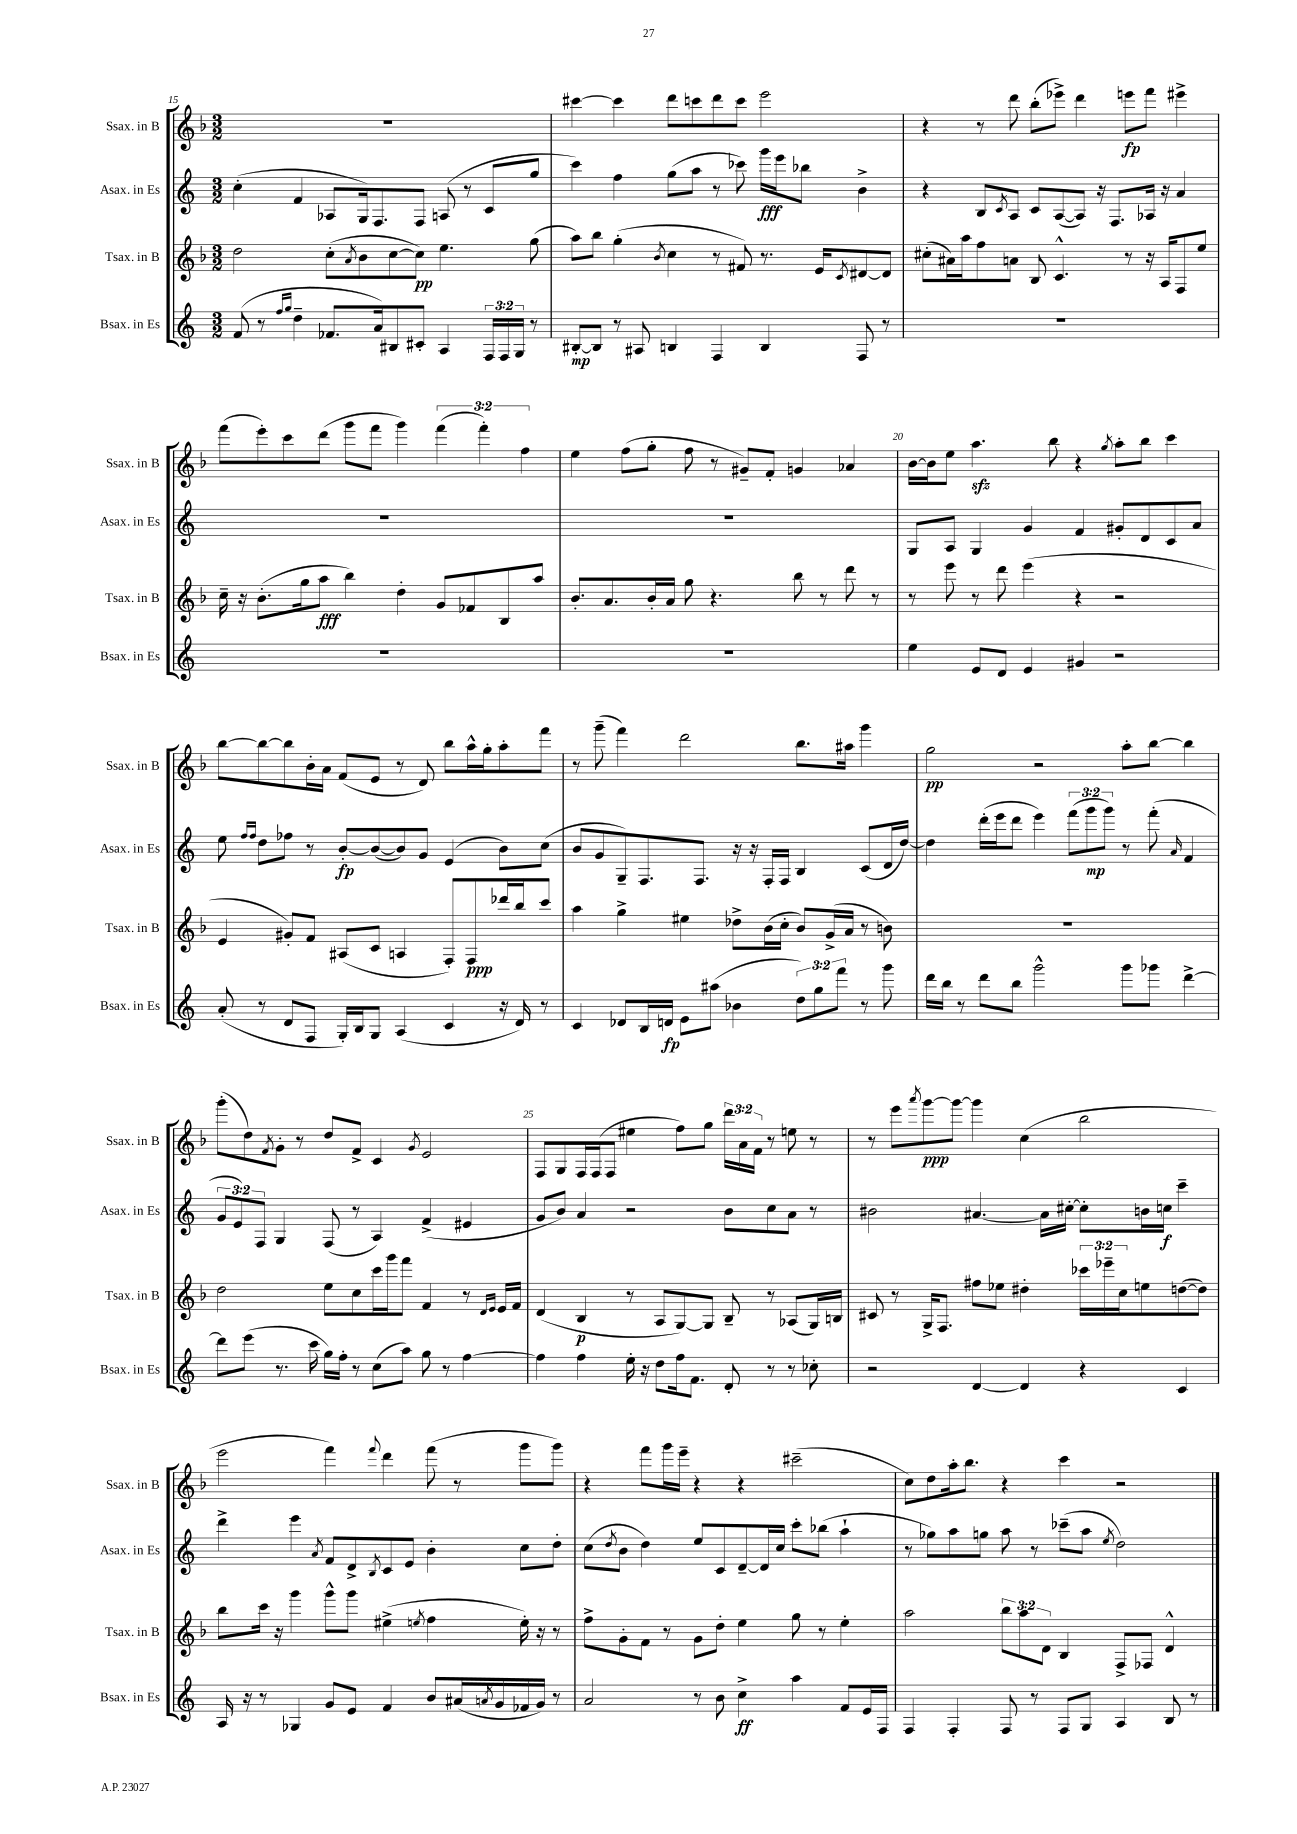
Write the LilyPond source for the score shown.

<<
\new StaffGroup <<
\new Staff = "s0" \with { instrumentName = "Ssax. in B" shortInstrumentName = "Ssax. in B" } {
    \clef treble \key f \major \numericTimeSignature \time 3/2 \override Staff.TupletNumber.text = #tuplet-number::calc-fraction-text
    R1. |
    cis'''4~ cis'''4 d'''8 c'''8 d'''8 c'''8 e'''2 |
    r4 r8 d'''8 bes''8-.( ees'''8->) d'''4 e'''8\fp f'''8 eis'''4-> |
    f'''8( e'''8-.) c'''8 d'''8( g'''8 f'''8 g'''4) \tuplet 3/2 { f'''4( f'''4-.) f''4 } |
    e''4 f''8( g''8-. f''8 r8 gis'8--) f'8-. g'4 aes'4 |
    bes'16~ bes'16 e''8 a''4.\sfz bes''8 r4 \acciaccatura { g''8 } a''8-. bes''8 c'''4 |
    bes''8~ bes''8~ bes''8 bes'16-. a'16 f'8( e'8 r8 d'8) bes''8 a''16-^ g''16-. a''8-. f'''8 |
    r8 g'''8--( f'''4) d'''2 bes''8. ais''16 g'''4 |
    g''2\pp r2 a''8-. bes''8~ bes''4 |
    g'''8-.( d''8) \acciaccatura { f'8 } g'8-. r8 d''8 f'8-> c'4 \acciaccatura { g'8 } e'2 |
    f8 g8 f16 f16( f8 eis''4 f''8) g''8 \tuplet 3/2 { d'''16 a'16 f'16 } r8 e''8 r8 |
    r8 e'''8 \acciaccatura { a'''8 } g'''8~\ppp g'''8~ g'''4 c''4( bes''2 |
    e'''2 f'''4) \appoggiatura { f'''8 } d'''4 f'''8( r8 g'''8 g'''8) |
    r4 f'''8 g'''16 e'''16-- r4 r4 cis'''2--( |
    c''8) d''8 a''16-. bes''8. r4 c'''4 r2 \bar "|." |
}
\new Staff = "s1" \with { instrumentName = "Asax. in Es" shortInstrumentName = "Asax. in Es" } {
    \clef treble \key c \major \numericTimeSignature \time 3/2 \override Staff.TupletNumber.text = #tuplet-number::calc-fraction-text
    c''4-.( f'4 aes8 g16) f8. f8 a8( r8 c'8 g''8 |
    c'''4) f''4 g''8( a''8 r8 ces'''8) g'''16\fff e'''16 bes''8 b'4-> |
    r4 b8 \acciaccatura { c'8 } a8 c'8 a8~( a8) r16 f8. aes16 r16 a'4 |
    R1. |
    R1. |
    g8 a8 g4 g'4 f'4 gis'8-. d'8 c'8 a'8 |
    e''8 \grace { f''16 f''16 } d''8 fes''8 r8 b'8~-.\fp b'8~( b'8) g'8 e'4( b'8) c''8( |
    b'8 g'8 g8--) f8. f8. r16 r16 f16-. f16 b4 c'8( d'16 d''16~) |
    d''4 d'''16-.( e'''16 d'''8 e'''4) \tuplet 3/2 { f'''8( g'''8\mp g'''8) } r8 f'''8-.( \grace { a'16 } f'4 |
    \tuplet 3/2 { g'8 e'8) f8 } g4 f8( r8 a4) f'4->( eis'4 |
    g'8 b'8) a'4 r2 b'8 c''8 a'8 r8 |
    bis'2 ais'4.~ ais'16 cis''16~-. cis''8-. b'16 c''16\f c'''4-- |
    d'''4-> e'''4 \acciaccatura { a'8 } f'8 d'8-> \acciaccatura { b8 } c'8 e'8 b'4-. c''8 d''8-. |
    c''8( \acciaccatura { d''8 } b'8 d''4) e''8 c'8 d'8~-- d'16 c''16 c'''8-. bes''8( a''4-! |
    r8 ges''8) a''8 g''8 a''8 r8 ces'''8--( a''8 \acciaccatura { e''8 } d''2) \bar "|." |
}
\new Staff = "s2" \with { instrumentName = "Tsax. in B" shortInstrumentName = "Tsax. in B" } {
    \clef treble \key f \major \numericTimeSignature \time 3/2 \override Staff.TupletNumber.text = #tuplet-number::calc-fraction-text
    d''2 c''8-.( \acciaccatura { a'8 } bes'8 c''8~ c''8\pp) e''4. g''8( |
    a''8) bes''8 g''4-.( \acciaccatura { bes'8 } c''4 r8 fis'8) r8. e'16 \acciaccatura { c'8 } dis'8~ dis'8 |
    cis''8-.( ais'16) a''16 f''8 a'8 bes8 c'4.-^ r8 r16 a16 f8 e''8 |
    c''16-- r16 bes'8.-.( g''16 a''8\fff bes''4) d''4-. g'8 fes'8 bes8 a''8 |
    bes'8.-. a'8. bes'16-. a'16 g''8 r4. bes''8 r8 d'''8 r8 |
    r8 e'''8 r8 d'''8 e'''4( r4 r2 |
    e'4 gis'8-.) f'8 ais8( c'8 a4 f8-.) f8\ppp des'''16 bes''16 c'''8 |
    a''4 g''4-> eis''4 des''8-> bes'16( c''16-. bes'8) g'16->( a'16 r8 b'8) |
    R1. |
    d''2 e''8 c''8 c'''16 g'''16 f'''8 f'4 r8 \grace { d'16 e'16 } e'16 f'16 |
    d'4( bes4\p r8 a8 g8~) g8 bes8-- r8 aes8( g16) b16 |
    cis'8 r8 g16-> f8. fis''8 ees''8 dis''4-. \tuplet 3/2 { ces'''16 ees'''16-- c''16 } e''8 d''8~( d''8) |
    bes''8 c'''16 r16 g'''4 g'''8-^ g'''8 eis''4->( \acciaccatura { e''8 } f''4 e''16-.) r16 r8 |
    f''8-> g'8-. f'8 r8 g'8 d''8-. e''4 g''8 r8 e''4-. |
    a''2 \tuplet 3/2 { bes''8 a''8 d'8 } bes4 f8-> fes8 d'4-^ \bar "|." |
}
\new Staff = "s3" \with { instrumentName = "Bsax. in Es" shortInstrumentName = "Bsax. in Es" } {
    \clef treble \key c \major \numericTimeSignature \time 3/2 \override Staff.TupletNumber.text = #tuplet-number::calc-fraction-text
    f'8( r8 \grace { f''16 g''16 } d''4-- fes'8. a'16) bis8 cis'8-. a4 \tuplet 3/2 { f16 f16 g16 } r8 |
    bis8~-.\mp bis8 r8 ais8 b4 f4 b4 f8 r8 |
    R1. |
    R1. |
    R1. |
    e''4 e'8 d'8 e'4 gis'4 r2 |
    a'8-.( r8 d'8 f8 g16-.) b16 g8 a4( c'4 r16 d'16) r8 |
    c'4 des'8 b16 d'16\fp e'8 ais''8( bes'4 \tuplet 3/2 { d''8) g''8 f'''8 } r8 g'''8 |
    d'''16 b''16 r8 d'''8 b''8 g'''2-^ g'''8 ges'''8 d'''4~-> |
    d'''8 e'''8( r8. c'''16 g''16) f''16-. r8 c''8( a''8) g''8 r8 f''4~ |
    f''4 f''4 e''16-. r16 d''8 f''16 f'8. d'8-. r8 r8 ces''8-. |
    r2 d'4~ d'4 r4 c'4 |
    a16 r16 r8 ges4 g'8 e'8 f'4 b'8 ais'16( \acciaccatura { a'8 } g'16 fes'16 g'16) r8 |
    a'2 r8 b'8 c''4->\ff a''4 f'8 e'16 f16 |
    f4 f4-. f8 r8 f8 g8 a4 b8 r8 \bar "|." |
}
>>
>>
\layout { \context { \Score currentBarNumber = #15 \override BarNumber.break-visibility = ##(#f #t #t) barNumberVisibility = #(every-nth-bar-number-visible 5) } }
